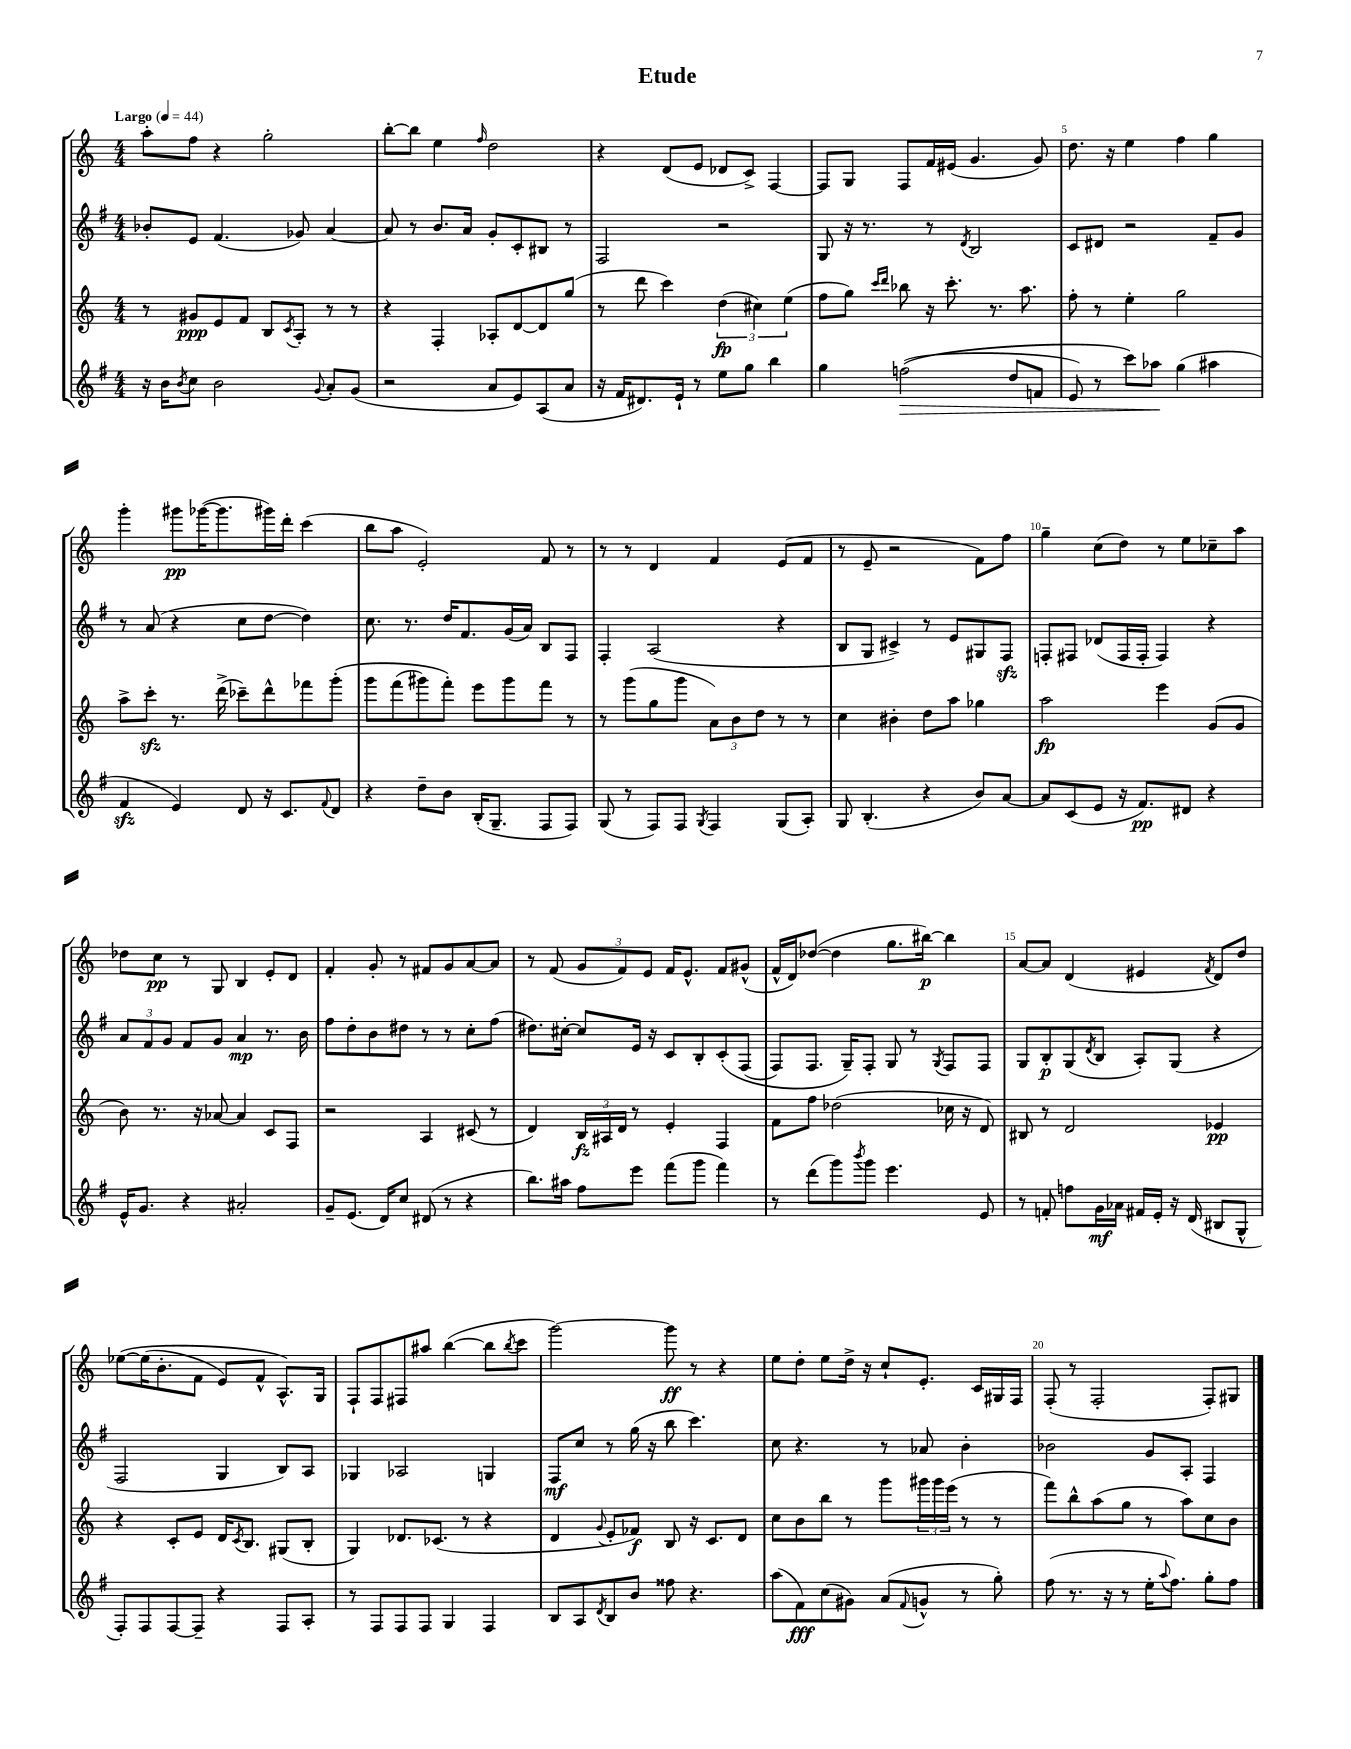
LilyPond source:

\header { title = "Etude" }
<<
\new StaffGroup <<
\new Staff = "s0" {
    \clef treble \key c \major \numericTimeSignature \time 4/4 \tempo "Largo" 4 = 44
    a''8-. f''8 r4 g''2-. |
    b''8~-. b''8 e''4 \grace { f''16 } d''2 |
    r4 d'8( e'8 des'8 c'8->) f4~ |
    f8 g8 f8 f'16 eis'16( g'4. g'8) |
    d''8. r16 e''4 f''4 g''4 |
    g'''4-. gis'''8\pp ges'''16~( ges'''8. gis'''16) d'''16-. c'''4( |
    b''8 a''8 e'2-.) f'8 r8 |
    r8 r8 d'4 f'4 e'8( f'8 |
    r8 e'8-- r2 f'8) f''8 |
    g''4-- c''8( d''8) r8 e''8 ces''8-- a''8 |
    des''8 c''8\pp r8 g8 b4 e'8-. d'8 |
    f'4-. g'8-. r8 fis'8 g'8 a'8~ a'8 |
    r8 f'8( \tuplet 3/2 { g'8 f'8) e'8 } f'16 e'8.-^ f'8 gis'8-^( |
    f'16-^ d'16) des''8~( des''4 g''8. bis''16~\p) bis''4 |
    a'8~ a'8 d'4( eis'4 \acciaccatura { f'8 } d'8) d''8 |
    ees''8~\( ees''16( b'8.-. f'8 e'8) f'8-^ a8.-^\) g16 |
    f8-! f8 fis8 ais''8 b''4~( b''8 \acciaccatura { b''8 } c'''8 |
    g'''2~) g'''8\ff r8 r4 |
    e''8 d''8-. e''8 d''16-> r16 c''8-! e'8.-. c'16 gis16 f16 |
    f8-.( r8 f2-. f8-.) gis8 \bar "|." |
}
\new Staff = "s1" {
    \clef treble \key g \major \numericTimeSignature \time 4/4
    bes'8-. e'8 fis'4.( ges'8) a'4~ |
    a'8 r8 b'8. a'16 g'8-. c'8-. bis8 r8 |
    fis2 r2 |
    g8 r16 r8. r8 \acciaccatura { d'8 } b2 |
    c'8 dis'8 r2 fis'8-- g'8 |
    r8 a'8( r4 c''8 d''8~ d''4) |
    c''8. r8. d''16 fis'8. g'16( a'16) b8 fis8 |
    fis4-. a2( r4 |
    b8 g8 cis'4->) r8 e'8 gis8 fis8\sfz |
    f8-. fis8 des'8( fis16 fis16-. fis4) r4 |
    \tuplet 3/2 { a'8 fis'8 g'8 } fis'8 g'8 a'4\mp r8. b'16 |
    fis''8 d''8-. b'8 dis''8 r8 r8 c''8-. fis''8( |
    dis''8.) cis''16~-. cis''8 e'16 r16 c'8 b8-. c'8-.\( fis8( |
    fis8) fis8. g16--\) fis8-. g8 r8 \acciaccatura { g8 } fis8 fis8 |
    g8 b8-.\p g8( \acciaccatura { d'8 } b8 a8-.) g8( r4 |
    fis2 g4 b8) a8 |
    ges4 aes2 g4 |
    fis8\mf c''8 r8 g''16( r16 b''8 c'''4.) |
    c''8 r4. r8 aes'8 b'4-. |
    bes'2 g'8 a8-. fis4 \bar "|." |
}
\new Staff = "s2" {
    \clef treble \key c \major \numericTimeSignature \time 4/4
    r8 gis'8\ppp e'8 f'8 b8 \acciaccatura { c'8 } a8-. r8 r8 |
    r4 f4-. aes8-. d'8~ d'8 g''8( |
    r8 d'''8 c'''4) \tuplet 3/2 { d''4\fp( cis''4) e''4( } |
    f''8 g''8) \grace { c'''16 d'''16 } bes''8 r16 c'''8.-. r8. a''8. |
    f''8-. r8 e''4-. g''2 |
    a''8-> c'''8-.\sfz r8. d'''16->( ces'''8--) d'''8-^ fes'''8 g'''8-.\( |
    g'''8 f'''8( gis'''8) f'''8-.\) e'''8 gis'''8 f'''8 r8 |
    r8 g'''8( g''8 g'''8 \tuplet 3/2 { a'8) b'8 d''8 } r8 r8 |
    c''4 bis'4-. d''8 a''8 ges''4 |
    a''2\fp e'''4 g'8( g'8 |
    b'8) r8. r16 aes'8~ aes'4 c'8 f8 |
    r2 a4 cis'8( r8 |
    d'4) \tuplet 3/2 { b16\fz ais16 d'16 } r8 e'4-. f4 |
    f'8 f''8 des''2( ces''16 r16 d'8) |
    bis8 r8 d'2 ees'4\pp |
    r4 c'8-. e'8 d'16 \acciaccatura { c'8 } b8. gis8( b8-. |
    g4) des'8. ces'8.( r8 r4 |
    d'4 \appoggiatura { g'8 } e'8-. fes'8\f) b8 r16 c'8. d'8 |
    c''8 b'8 b''8 r8 g'''8 \tuplet 3/2 { gis'''16 gis'''16 e'''16( } r8 r8 |
    f'''8) b''8-^ a''8( g''8 r8 a''8) c''8 b'8 \bar "|." |
}
\new Staff = "s3" {
    \clef treble \key g \major \numericTimeSignature \time 4/4
    r16 b'16 \acciaccatura { b'8 } c''8 b'2 \appoggiatura { g'8 } a'8-. g'8( |
    r2 a'8 e'8) a8( a'8 |
    r16 fis'16 dis'8.) e'16-! r8 e''8 g''8 b''4 |
    g''4 f''2\>(\( d''8 f'8 |
    e'8) r8 c'''8\) aes''8\! g''4( ais''4 |
    fis'4\sfz e'4) d'8 r16 c'8. \appoggiatura { fis'8 } d'8 |
    r4 d''8-- b'8 b16-.( g8.-- fis8 fis8) |
    g8( r8 fis8) fis8 \acciaccatura { g8 } fis4 g8( a8-.) |
    g8 b4.-.( r4 b'8) a'8~ |
    a'8 c'8( e'8 r16 fis'8.\pp) dis'8 r4 |
    e'16-^ g'8. r4 ais'2-. |
    g'8-- e'8.( d'16) c''8 dis'8( r8 r4 |
    b''8.) ais''16 fis''8 e'''8 fis'''8( g'''8 fis'''4) |
    r8 d'''8( g'''8) \acciaccatura { b'''8 } g'''8 e'''4. e'8 |
    r8 f'8-. f''8 g'16\mf aes'16 fis'16 e'16-. r16 d'16( bis8 g8-^ |
    fis8-.) fis8 fis8~ fis8-- r4 fis8 a8-. |
    r8 fis8 fis8 fis8 g4 fis4 |
    b8 a8 \acciaccatura { d'8 } b8 b'8 fisis''8 r4. |
    a''8( fis'8\fff) c''8( gis'8) a'8( \appoggiatura { fis'8 } g'8-^ r8 g''8-.) |
    fis''8( r8. r16 r8 e''16-. \appoggiatura { a''8 } fis''8.) g''8-. fis''8 \bar "|." |
}
>>
>>
\layout { \context { \Score \override BarNumber.break-visibility = ##(#f #t #t) barNumberVisibility = #(every-nth-bar-number-visible 5) } }
